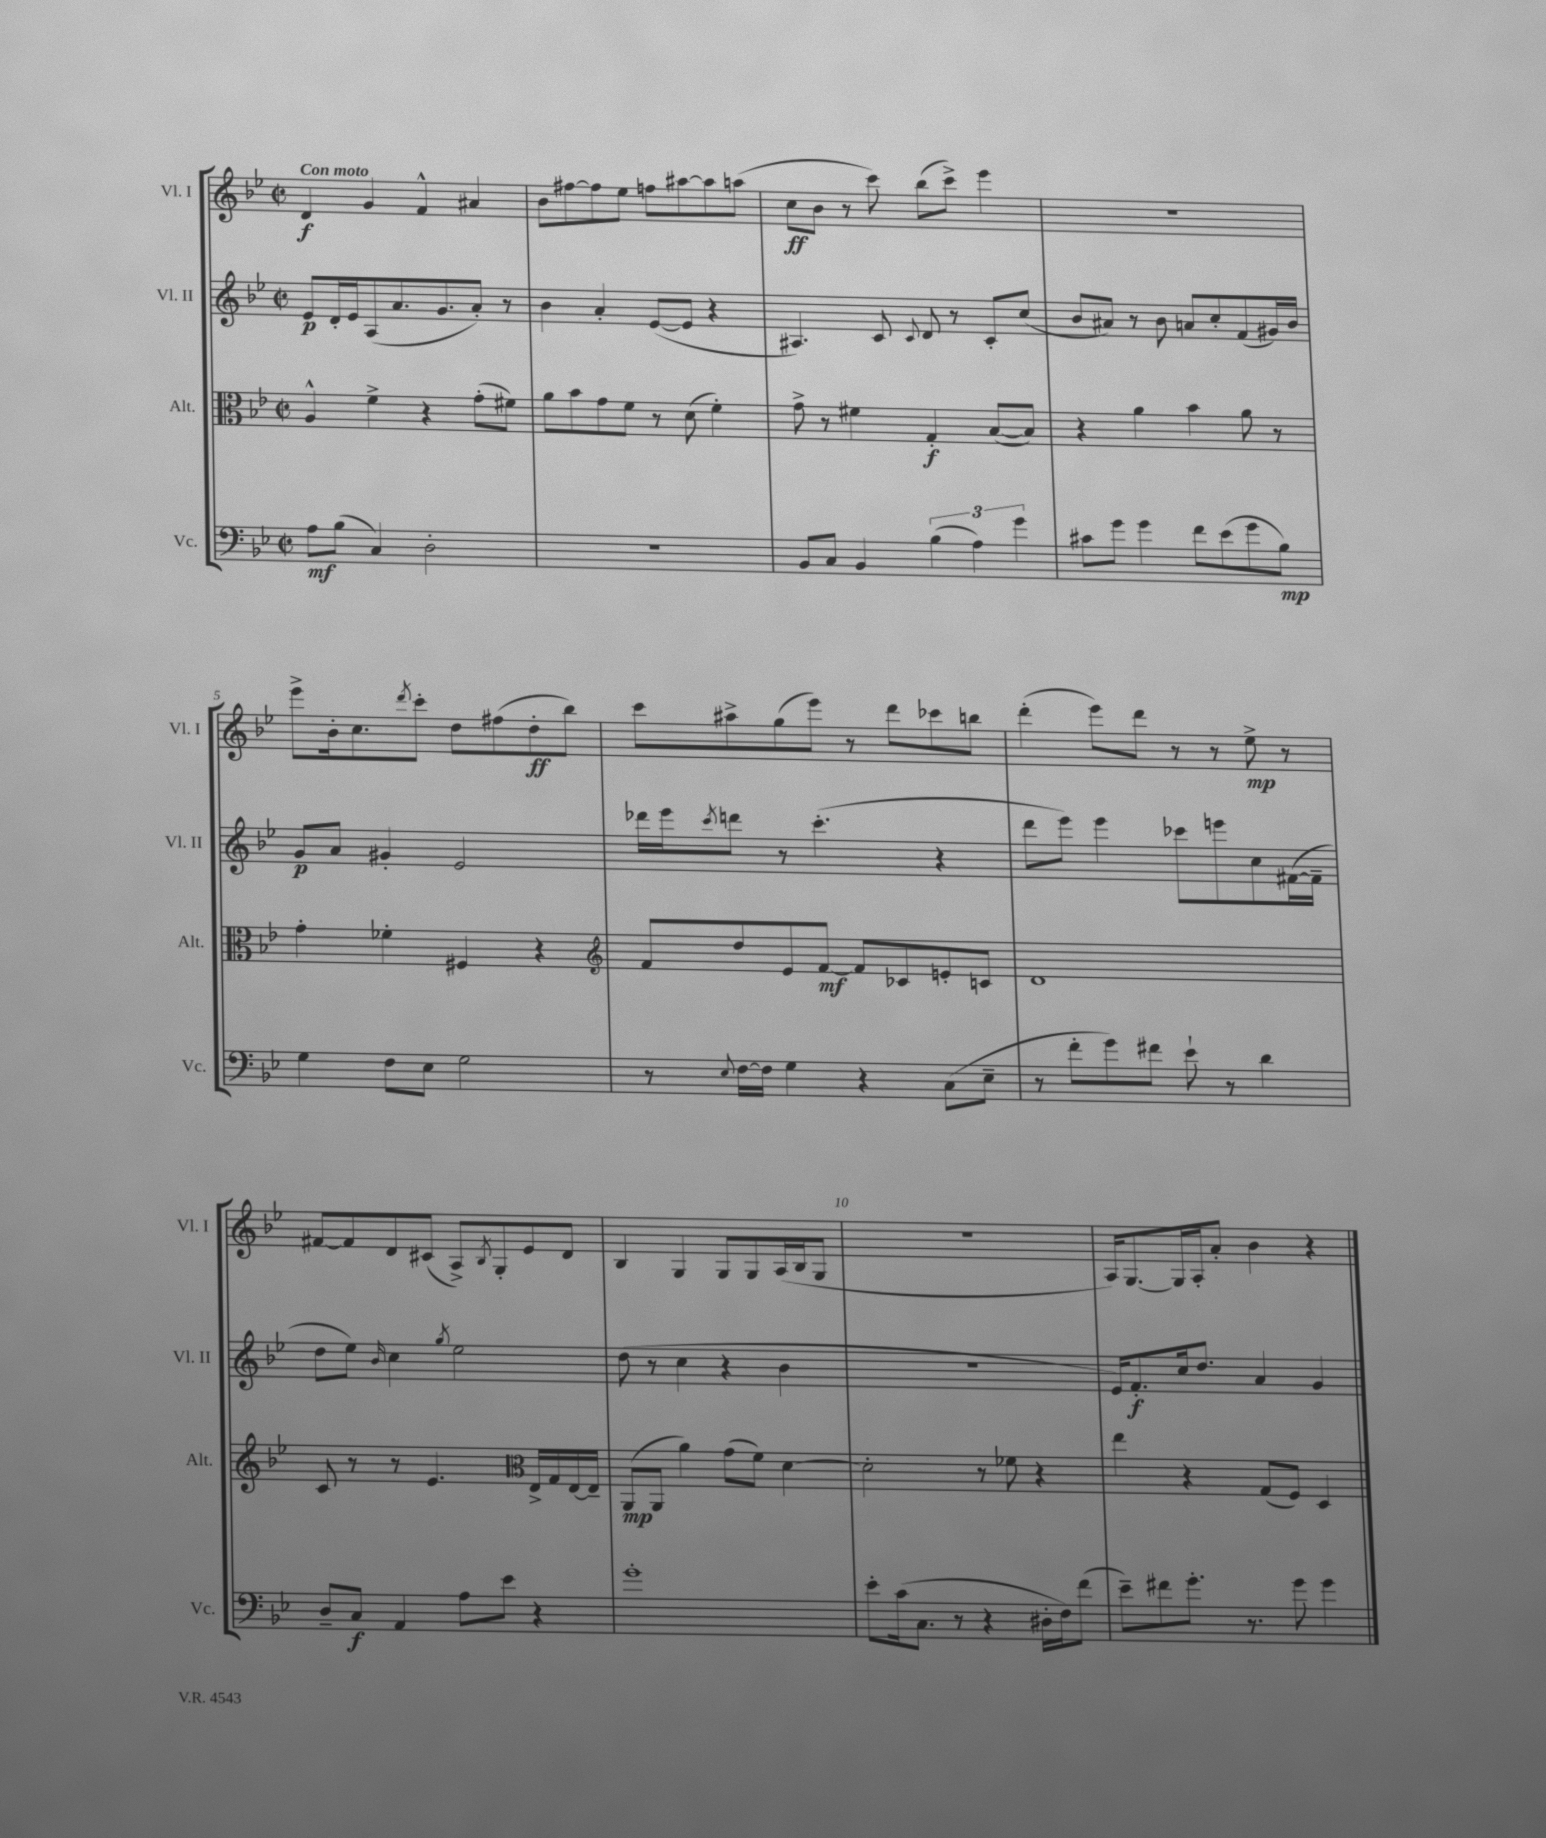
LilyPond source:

<<
\new StaffGroup <<
\new Staff = "s0" \with { instrumentName = "Vl. I" shortInstrumentName = "Vl. I" } {
    \clef treble \key bes \major \defaultTimeSignature \time 2/2 \tempo "Con moto"
    d'4\f g'4 f'4-^ ais'4 |
    bes'8 fis''8~ fis''8 ees''8 f''8 ais''8~ ais''8 a''8( |
    c''8\ff bes'8 r8 c'''8) bes''8( c'''8->) ees'''4 |
    r1 |
    ees'''8-> bes'16-. c''8. \acciaccatura { d'''8 } c'''8-. d''8 fis''8( d''8-.\ff bes''8) |
    c'''8 ais''8-> g''8( ees'''8) r8 d'''8 ces'''8 b''8 |
    d'''4-.( ees'''8) d'''8 r8 r8 ees''8->\mp r8 |
    fis'8~ fis'8 d'8 cis'8( a8->) \acciaccatura { bes8 } g8-. ees'8 d'8 |
    bes4 g4 g8 g8 a16( bes16 g8 |
    r1 |
    a16) g8.~ g16 a16-. a'8-. bes'4 r4 \bar "|." |
}
\new Staff = "s1" \with { instrumentName = "Vl. II" shortInstrumentName = "Vl. II" } {
    \clef treble \key bes \major \defaultTimeSignature \time 2/2
    ees'8\p d'16-. ees'16 a8( a'8. g'8. a'8-.) r8 |
    bes'4 a'4-. ees'8~( ees'8 r4 |
    ais4.) c'8 \appoggiatura { c'8 } d'8 r8 c'8-. c''8( |
    bes'8 ais'8) r8 bes'8 a'8 c''8-. f'8( gis'16) bes'16 |
    g'8\p a'8 gis'4-. ees'2 |
    des'''16 ees'''16 \acciaccatura { c'''8 } d'''8 r8 c'''4.-.( r4 |
    d'''8 ees'''8) ees'''4 ces'''8 e'''8 c''8 fis'16~( fis'16-- |
    d''8 ees''8) \grace { bes'16 } c''4 \acciaccatura { g''8 } ees''2 |
    d''8( r8 c''4 r4 bes'4 |
    R1 |
    ees'16) f'8.-.\f c''16 d''8. a'4 g'4 \bar "|." |
}
\new Staff = "s2" \with { instrumentName = "Alt." shortInstrumentName = "Alt." } {
    \clef alto \key bes \major \defaultTimeSignature \time 2/2
    a4-^ f'4-> r4 g'8-.( fis'8) |
    a'8 bes'8 g'8 f'8 r8 d'8( f'4-.) |
    g'8-> r8 fis'4 g4-.\f bes8~( bes8) |
    r4 a'4 bes'4 a'8 r8 |
    g'4-. fes'4-. fis4 r4 |
    \clef treble f'8 d''8 ees'8 f'8~\mf f'8 ces'8 e'8-. c'8 |
    d'1 |
    c'8 r8 r8 ees'4. \clef alto ees16-> g16 ees16~ ees16-- |
    a,8\mp( a,8 a'4) g'8( f'8) d'4~ |
    d'2-. r8 fes'8 r4 |
    ees''4 r4 g8( f8) d4 \bar "|." |
}
\new Staff = "s3" \with { instrumentName = "Vc." shortInstrumentName = "Vc." } {
    \clef bass \key bes \major \defaultTimeSignature \time 2/2
    a8\mf bes8( c4) d2-. |
    R1 |
    bes,8 c8 bes,4 \tuplet 3/2 { bes4( a4) g'4 } |
    cis'8 g'8 g'4 f'8 ees'8( g'8 bes8\mp) |
    g4 f8 ees8 g2 |
    r8 \appoggiatura { ees8 } f16~ f16 g4 r4 c8( ees8-- |
    r8 f'8-. g'8) fis'8 ees'8-! r8 d'4 |
    d8-- c8\f a,4 a8 ees'8 r4 |
    g'1-. |
    ees'8-. c'16( c8. r8 r4 dis16-. f16) f'8( |
    ees'8--) fis'8 g'8.-. r8. g'8 g'4 \bar "|." |
}
>>
>>
\layout { \context { \Score \override BarNumber.break-visibility = ##(#f #t #t) barNumberVisibility = #(every-nth-bar-number-visible 5) } }
